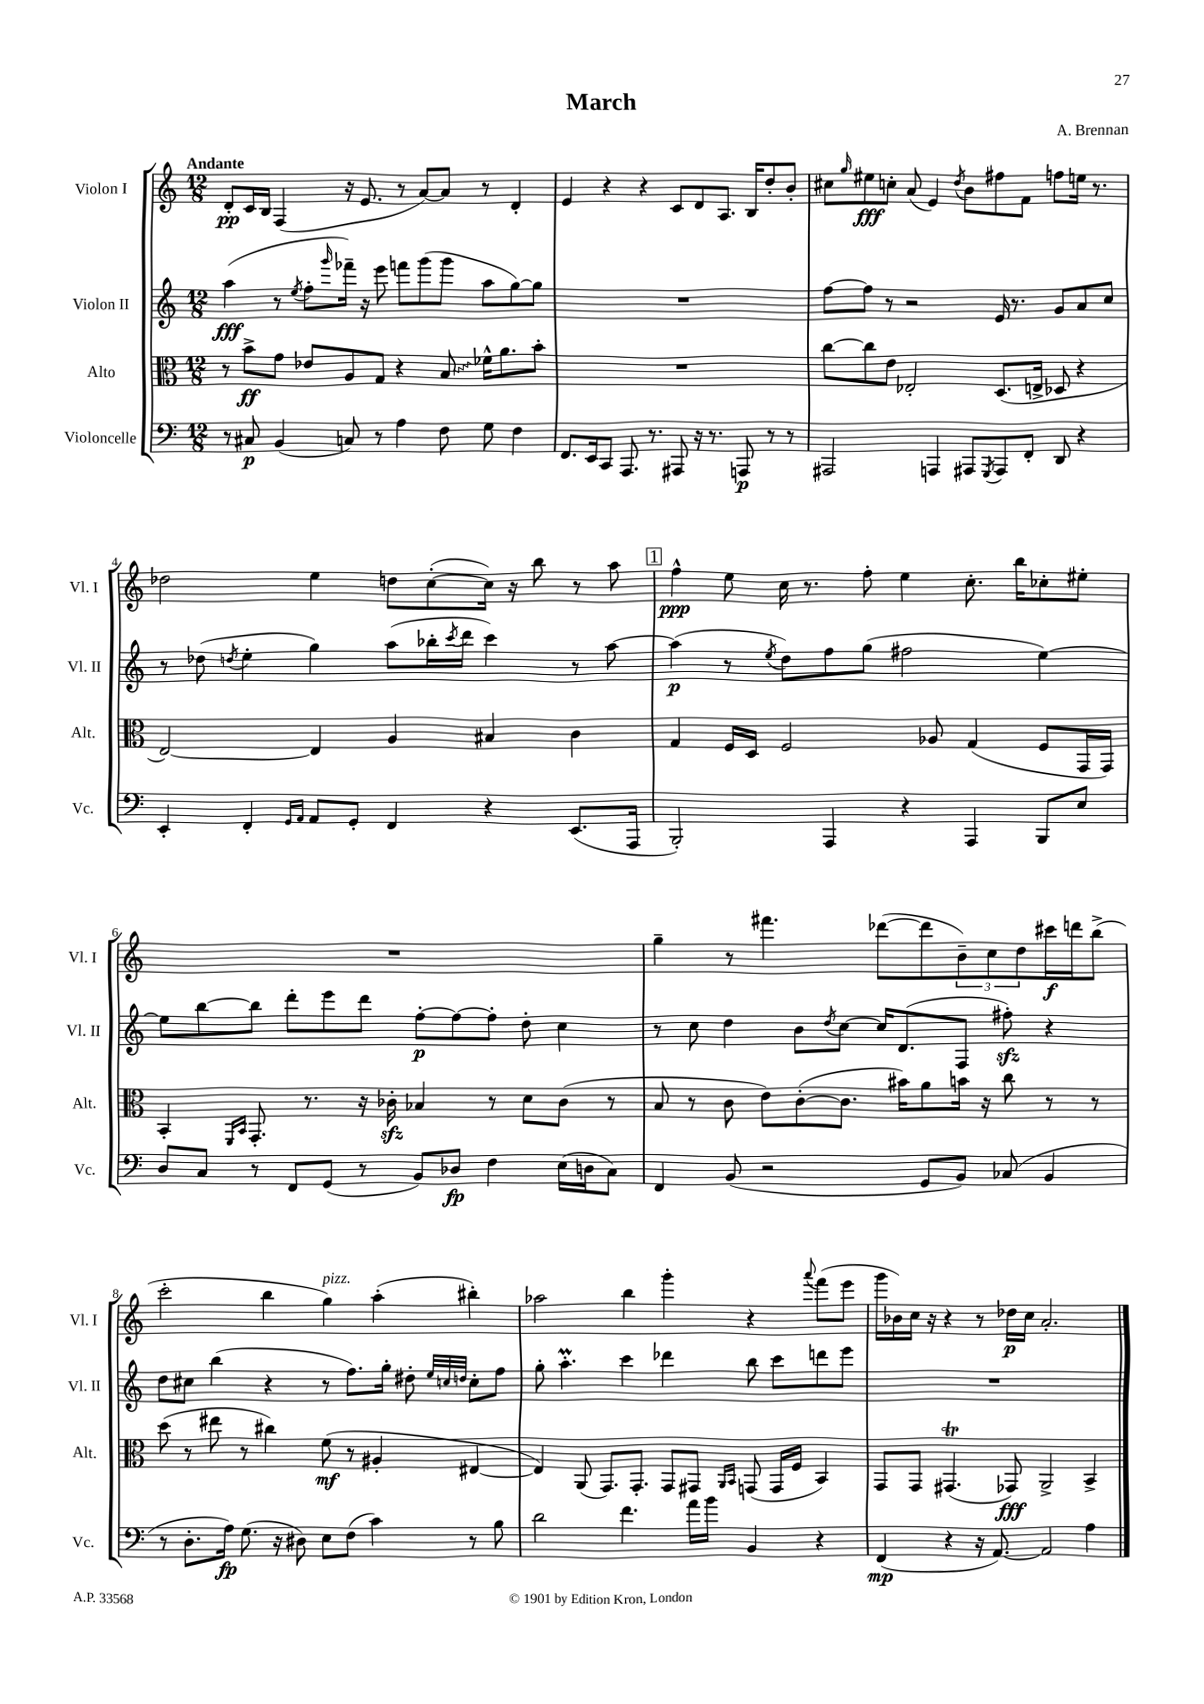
\header { title = "March" composer = "A. Brennan" }
<<
\new StaffGroup <<
\new Staff = "s0" \with { instrumentName = "Violon I" shortInstrumentName = "Vl. I" } {
    \clef treble \key c \major \numericTimeSignature \time 12/8 \tempo "Andante"
    d'8-.\pp c'16 b16 f4( r16 e'8. r8 a'8~) a'8 r8 d'4-. |
    e'4 r4 r4 c'8 d'8 a8. b16 d''8-. b'8-. |
    cis''8 \grace { g''16 } eis''8\fff c''8-. a'8( e'4) \acciaccatura { d''8 } b'8 fis''8 f'8 f''8 e''16 r8. |
    des''2 e''4 d''8 c''8~-.( c''16) r16 b''8 r8 a''8 |
    \mark \markup { \box "1" } f''4-^\ppp e''8 c''16 r8. f''8-. e''4 c''8.-. b''16 ces''8-. eis''8-. |
    R1. |
    g''4-- r8 fis'''4. des'''8~( des'''8 \tuplet 3/2 { b'8--) c''8 d''8 } cis'''16\f d'''16 b''8->( |
    c'''2-. b''4 g''4^\markup { \italic "pizz." }) a''4-.( bis''4-.) |
    aes''2 b''4 g'''4-. r4 \appoggiatura { a'''8 } f'''8( e'''8 |
    g'''16 bes'16) c''16 r16 r4 r8 des''16\p c''16 a'2.-. \bar "|." |
}
\new Staff = "s1" \with { instrumentName = "Violon II" shortInstrumentName = "Vl. II" } {
    \clef treble \key c \major \numericTimeSignature \time 12/8
    a''4\fff( r8 \acciaccatura { e''8 } f''8-. \grace { g'''16 } fes'''16--) r16 e'''8 f'''8 g'''8( g'''8 a''8 g''8~) g''8 |
    R1. |
    f''8~ f''8 r8 r2 e'16 r8. g'8 a'8 c''8 |
    r8 des''8( \acciaccatura { d''8 } e''4-. g''4) a''8( bes''16-. \acciaccatura { c'''8 } d'''16 c'''4) r8 a''8~ |
    \mark \markup { \box "1" } a''4\p( r8 \acciaccatura { e''8 } d''8) f''8 g''8( fis''2 e''4~) |
    e''8 b''8~ b''8 d'''8-. e'''8 d'''8 f''8~-.\p f''8~ f''8-. d''8-. c''4 |
    r8 c''8 d''4 b'8 \acciaccatura { d''8 } c''8~ c''16 d'8.( f8 fis''8-.\sfz) r4 |
    d''8 cis''8 b''4( r4 r8 f''8.) g''16-. dis''8-. \grace { e''32 c''32 d''32 } c''8-. f''8 |
    g''8-. a''4.-.\prall c'''4 des'''4 b''8 c'''8 d'''8 e'''8 |
    R1. \bar "|." |
}
\new Staff = "s2" \with { instrumentName = "Alto" shortInstrumentName = "Alt." } {
    \clef alto \key c \major \numericTimeSignature \time 12/8
    r8 b'8->\ff g'8 ees'8 a8 g8 r4 \once \override Glissando.style = #'zigzag b8\glissando fes'16-^ a'8. b'8-. |
    R1. |
    c''8~ c''8 e'8 ees2-. d8.( e16-> des8 r4 |
    e2~) e4 a4 bis4 c'4 |
    \mark \markup { \box "1" } g4 f16 d16 f2 aes8 g4( f8 g,16 g,16) |
    b,4-. \grace { f,16 b,16 } g,8.-. r8. r16 ces'16-.\sfz bes4 r8 d'8 ces'8( r8 |
    b8 r8 c'8 e'8) c'8~-.( c'8. bis'16) a'8 b'16 r16 c''8 r8 r8 |
    d''8( r8 eis''8 r8 cis''4) f'8\mf( r8 ais4-. eis4~ |
    eis4) a,8( g,8.) g,8.-. g,8 gis,8 \grace { a,16 b,16 } g,8( g,16 f16 b,4) |
    g,8 g,8 gis,4.\trill( ges,8\fff) a,2-> b,4-> \bar "|." |
}
\new Staff = "s3" \with { instrumentName = "Violoncelle" shortInstrumentName = "Vc." } {
    \clef bass \key c \major \numericTimeSignature \time 12/8
    r8 cis8\p b,4( c8) r8 a4 f8 g8 f4 |
    f,8. e,16 c,8 a,,8. r8. ais,,8 r16 r8. a,,8\p r8 r8 |
    ais,,2 a,,4 ais,,8 \acciaccatura { g,,8 } ais,,8 f,8-. d,8 r4 |
    e,4-. f,4-. \grace { g,16 a,16 } a,8 g,8-. f,4 r4 e,8.( a,,16 |
    \mark \markup { \box "1" } b,,2-.) a,,4 r4 a,,4 b,,8 e8 |
    d8 c8 r8 f,8 g,8( r8 b,8) des8\fp f4 e16( d16 c8) |
    f,4 b,8( r2 g,8 b,8) ces8( b,4 |
    r8 d8.-. a16\fp) g8.( r16 dis8) e8 f8( c'4) r8 b8 |
    d'2 f'4. a'16 b'16 b,4 r4 |
    f,4\mp( r4 r16 a,8.~) a,2 a4 \bar "|." |
}
>>
>>
